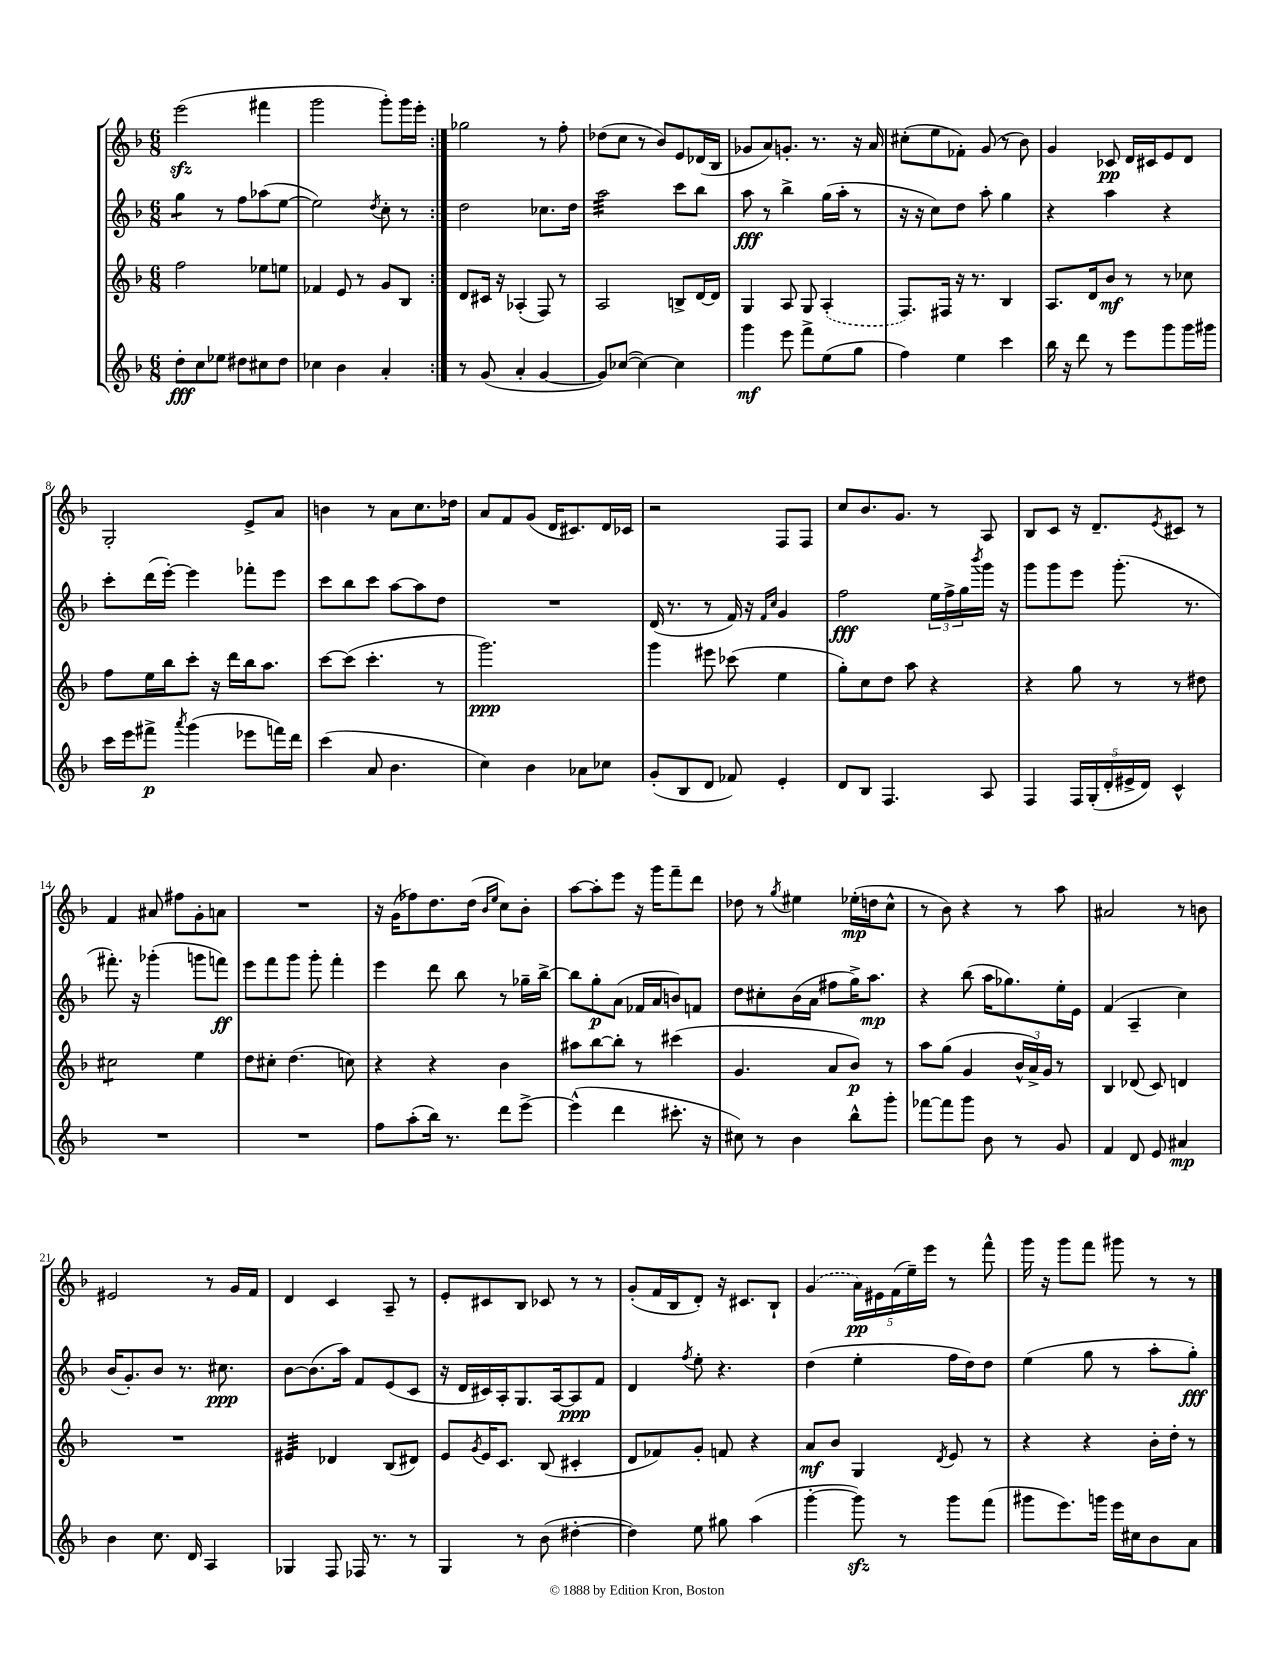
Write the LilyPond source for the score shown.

<<
\new StaffGroup <<
\new Staff = "s0" {
    \clef treble \key f \major \numericTimeSignature \time 6/8
    \repeat volta 2 { e'''2\sfz( fis'''4 |
    g'''2 g'''8-.) g'''16 e'''16-. | }
    ges''2 r8 f''8-. |
    des''8( c''8 r8 bes'8) e'8 des'16( bes16 |
    ges'8 a'8) g'8.-. r8. r16 a'16 |
    cis''8-.( e''8 fes'8-.) g'8( r8 bes'8) |
    g'4 ces'8\pp d'16 cis'16 e'8 d'8 |
    g2-. e'8-> a'8 |
    b'4 r8 a'8 c''8. des''16 |
    a'8 f'8 g'8( d'16 cis'8.) d'16 ces'16 |
    r2 f8 f8 |
    c''8 bes'8. g'8. r8 a8 |
    bes8 c'8 r16 d'8.-- \acciaccatura { e'8 } cis'8 r8 |
    f'4 ais'8 fis''8 g'8-. a'8 |
    R2. |
    r16 g'16( fes''8) d''8. d''16( \grace { bes'16 e''16 } c''8) bes'8-. |
    a''8~ a''8-. e'''8 r16 g'''16 f'''8-- d'''8 |
    des''8 r8 \acciaccatura { g''8 } eis''4 ees''16-.\mp( d''16 c''8-^ |
    r8 bes'8) r4 r8 a''8 |
    ais'2 r8 b'8 |
    eis'2 r8 g'16 f'16 |
    d'4 c'4 a8-- r8 |
    e'8-. cis'8 bes8 ces'8 r8 r8 |
    g'8-.( f'16 bes16 d'8-.) r16 cis'8. bes8-! |
    \once \slurDashed g'4( \tuplet 5/4 { a'16\pp) eis'16 f'16( e''16--) e'''16 } r8 f'''8-^ |
    g'''16 r16 g'''8 f'''8 gis'''8 r8 r8 \bar "|." |
}
\new Staff = "s1" {
    \clef treble \key f \major \numericTimeSignature \time 6/8
    \repeat volta 2 { g''4:8 r8 f''8 aes''8( e''8~ |
    e''2) \acciaccatura { d''8 } c''8-. r8 | }
    d''2 ces''8. d''16 |
    a''2:32 c'''8 bes''8 |
    a''8\fff r8 bes''4-> g''16( a''16-. r8 |
    r16 r16 c''8) d''8 a''8-. g''4 |
    r4 a''4 r4 |
    c'''8-. d'''16( e'''16~-.) e'''4 fes'''8-. e'''8 |
    c'''8 bes''8 c'''8 a''8~ a''8 d''8 |
    R2. |
    d'16( r8. r8 f'16) r16 \grace { f'16 c''16 } g'4 |
    f''2\fff \tuplet 3/2 { e''16 f''16-> g''16 } \acciaccatura { bes'''8 } g'''16 r16 |
    g'''8 g'''8 e'''8 g'''8.-.( r8. |
    fis'''8.-.) r16 ges'''4-.( g'''8 f'''8\ff) |
    e'''8 f'''8 g'''8 g'''8-. f'''4-. |
    e'''4 d'''8 bes''8 r8 ges''16-- bes''16~-> |
    bes''8 g''8-.\p a'8( fes'16 a'16 b'8) f'8 |
    d''8 cis''8-. bes'16( a'16 fis''8 g''16->) a''8.\mp |
    r4 bes''8( a''16 ges''8.) e''16-. e'16 |
    f'4( a4-- c''4) |
    bes'16( g'8.-.) bes'8 r8. cis''8.\ppp |
    bes'8~ bes'8.( a''16) f'8 e'8( c'8 |
    r16 d'16 cis'16) a16-. g8. a16~ a8\ppp f'8 |
    d'4 \acciaccatura { f''8 } e''8-. r4. |
    d''4( e''4-. f''16 d''16) d''8 |
    e''4( g''8 r8 a''8-. g''8-.\fff) \bar "|." |
}
\new Staff = "s2" {
    \clef treble \key f \major \numericTimeSignature \time 6/8
    \repeat volta 2 { f''2 ees''8 e''8 |
    fes'4 e'8 r8 g'8 bes8 | }
    d'8 cis'16 r16 aes4-.( f8) r8 |
    a2 b8-> d'16~ d'16 |
    g4 a8 g8 \once \slurDashed a4-.( |
    f8.) fis16 r16 r8. bes4 |
    a8. d'16 bes'8\mf r8 r8 ces''8 |
    f''8 e''16 bes''16 c'''8-. r16 d'''16 bes''16 a''8. |
    c'''8~ c'''8( c'''4.-. r8 |
    g'''2.\ppp) |
    g'''4 eis'''8 ces'''8( e''4 |
    g''8-.) c''8 d''8 a''8 r4 |
    r4 g''8 r8 r8 dis''8 |
    cis''2:8 e''4 |
    d''8 cis''8-. d''4.( c''8) |
    r4 r4 bes'4 |
    ais''8 bes''8~ bes''8-. r8 cis'''4( |
    g'4. a'8 bes'8\p) r8 |
    a''8 g''8( g'4 \tuplet 3/2 { bes'16-^ a'16->) g'16 } r8 |
    bes4 des'8( c'8) d'4 |
    R2. |
    eis'4:32 des'4 bes8( dis'8) |
    e'8 \acciaccatura { g'8 } e'16 c'8. bes8( cis'4-. |
    d'8 fes'8) g'8-. f'8 r4 |
    a'8\mf bes'8 g4 \acciaccatura { d'8 } e'8 r8 |
    r4 r4 bes'16-. d''16-. r8 \bar "|." |
}
\new Staff = "s3" {
    \clef treble \key f \major \numericTimeSignature \time 6/8
    \repeat volta 2 { d''8-.\fff c''8 ees''8 dis''8 cis''8 dis''8 |
    ces''4 bes'4 a'4-. | }
    r8 g'8( a'4-. g'4~ |
    g'8) ces''8~( ces''4~) ces''4 |
    g'''4\mf e'''8 f'''8-> e''8( g''8 |
    f''4) e''4 c'''4 |
    bes''16 r16 d'''8 r8 e'''8 g'''8 g'''16 gis'''16 |
    c'''16 e'''16 fis'''8->\p \acciaccatura { a'''8 } g'''4( ees'''8 f'''16) d'''16 |
    c'''4( a'8 bes'4. |
    c''4) bes'4 aes'8 ces''8 |
    g'8-.( bes8 d'8 fes'8) e'4-. |
    d'8 bes8 f4. a8 |
    f4 \tuplet 5/4 { f16 g16-.( d'16-. eis'16-> d'16) } c'4-^ |
    R2. |
    R2. |
    f''8 a''8-.( bes''16) r8. d'''8 e'''8~-> |
    e'''4-^( d'''4 cis'''8.-. r16 |
    cis''8) r8 bes'4 bes''8-^ g'''8-. |
    fes'''8~ fes'''8 g'''8 bes'8 r8 g'8 |
    f'4 d'8 e'8 ais'4\mp |
    bes'4 c''8. d'16 a4 |
    ges4 f8 fes16 r8. r8 |
    g4 r8 bes'8( dis''4~-. |
    dis''4) e''8 gis''8 a''4( |
    g'''4~-. g'''8\sfz) r8 g'''8 f'''8( |
    gis'''8 e'''8.) g'''16 e'''16 cis''16 bes'8 a'8 \bar "|." |
}
>>
>>
